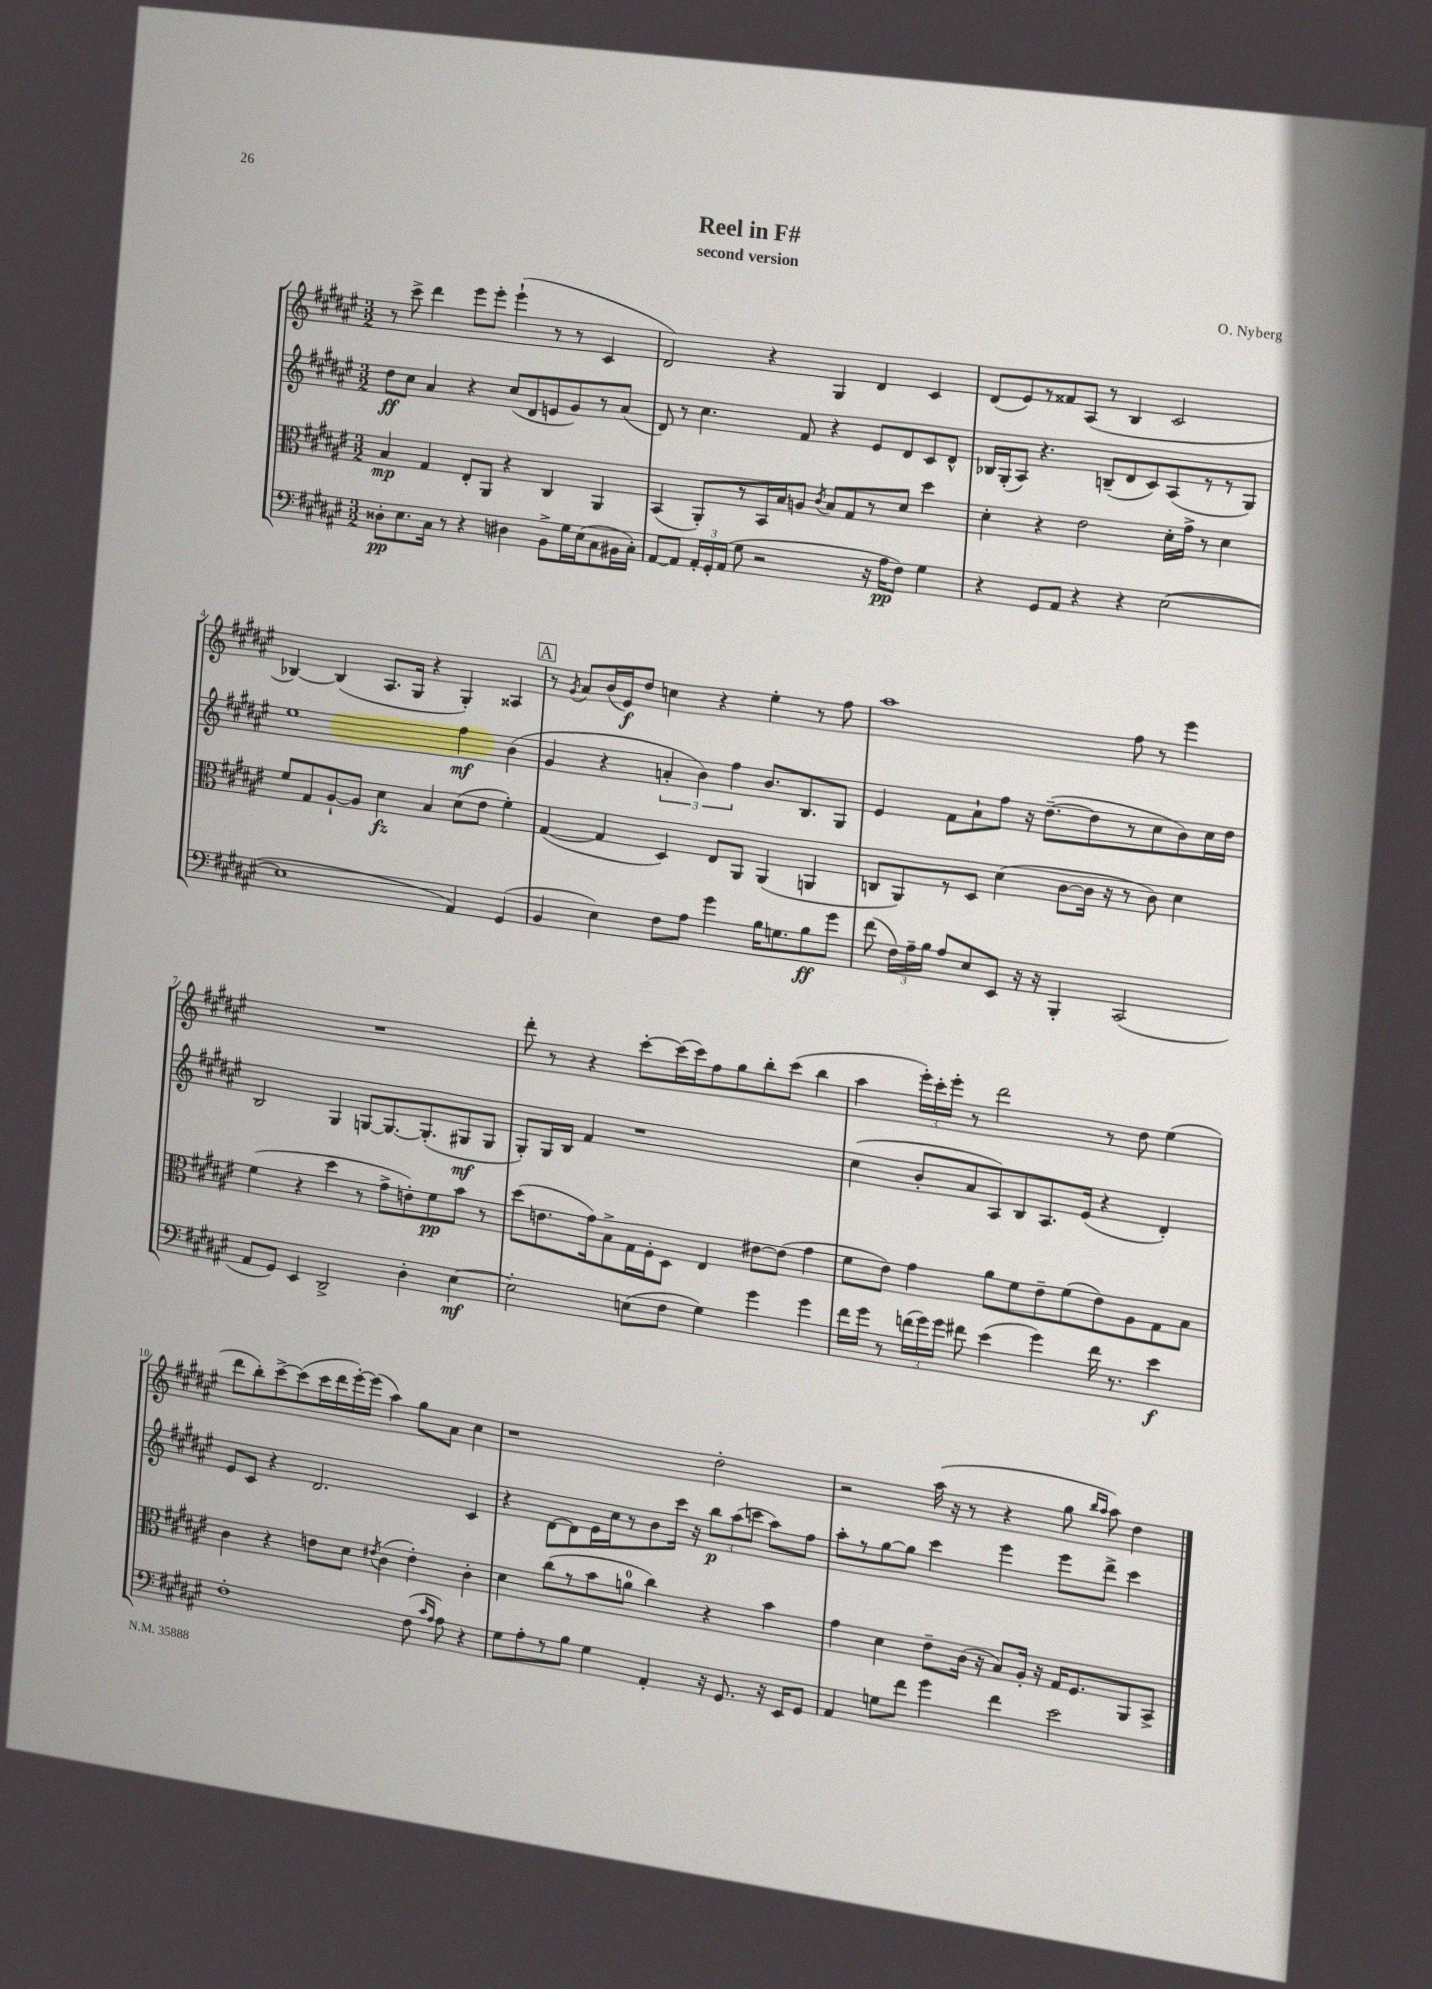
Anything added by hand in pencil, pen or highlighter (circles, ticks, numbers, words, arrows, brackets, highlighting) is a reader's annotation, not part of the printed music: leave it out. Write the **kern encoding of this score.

**kern	**dynam	**kern	**dynam	**kern	**dynam	**kern	**dynam
*part4	*part4	*part3	*part3	*part2	*part2	*part1	*part1
*staff4	*staff4	*staff3	*staff3	*staff2	*staff2	*staff1	*staff1
*clefF4	*	*clefC3	*	*clefG2	*	*clefG2	*
*k[f#c#g#d#a#e#]	*	*k[f#c#g#d#a#e#]	*	*k[f#c#g#d#a#e#]	*	*k[f#c#g#d#a#e#]	*
*M3/2	*	*M3/2	*	*M3/2	*	*M3/2	*
=1	=1	=1	=1	=1	=1	=1	=1
8D##X'\L	pp	4B/	mp	8dd#\L	ff	8r	.
8.E#\	.	.	.	8cc#\J	.	8ccc#^\	.
.	.	4G#/	.	4a#/	.	4ddd#\	.
16C#\Jk	.	.	.	.	.	.	.
8r	.	.	.	.	.	.	.
4r	.	8E#'/L	.	4r	.	8eee#\L	.
.	.	8AA#/J	.	.	.	8eee#'\J	.
4D#X\	.	4r	.	(8cc#/L	.	(4eee#`\	.
.	.	.	.	8d#/	.	.	.
8BB^\L	.	4C#/	.	8en/	.	8r	.
16G#\L	.	.	.	8g#/)	.	8r	.
(16E#\J	.	.	.	.	.	.	.
8C#\	.	4AA#/	.	8r	.	4c#/	.
16BB#X\L	.	.	.	(8a#/J	.	.	.
16C#'\JJ)	.	.	.	.	.	.	.
=2	=2	=2	=2	=2	=2	=2	=2
[8AA#/L	.	(4BB/	.	8d#/)	.	2d#/)	.
8AA#/J]	.	.	.	8r	.	.	.
24AA#'/LL	.	8AA#'/L)	.	4.cc#\	.	.	.
24GG#'/	.	.	.	.	.	.	.
(24AA#/JJ	.	.	.	.	.	.	.
8G#\	.	8r	.	.	.	.	.
2r	.	16BB/L	.	.	.	4r	.
.	.	16B/J	.	.	.	.	.
.	.	8An/J	.	8f#/	.	.	.
.	.	8qc#/	.	.	.	.	.
.	.	8B/L	.	4r	.	4G#/	.
.	.	8G#/	.	.	.	.	.
16r	.	8r	.	8e#/L	.	4d#/	.
16A#\KL	pp	.	.	.	.	.	.
8F#\J)	.	8d#/J	.	8d#/	.	.	.
4G#\	.	4dd#\	.	8c#/	.	4c#/	.
.	.	.	.	8d#^^/J	.	.	.
=3	=3	=3	=3	=3	=3	=3	=3
4r	.	4d#'\	.	16B-X/LL	.	(8d#/L	.
.	.	.	.	(16G#'/J	.	.	.
.	.	.	.	8A#/J)	.	8e#/)	.
8GG#/L	.	4r	.	4.r	.	8r	.
8AA#/J	.	.	.	.	.	8f##X/	.
4r	.	2e#\	.	.	.	(8A#/J	.
.	.	.	.	(8Bn~/L	.	8r	.
4r	.	.	.	8d#/	.	4B/	.
.	.	.	.	8c#/)	.	.	.
([2E#\	.	16d#'\LL	.	(8A#/	.	2c#/	.
.	.	16g#^\JJ	.	.	.	.	.
.	.	8r	.	8r	.	.	.
.	.	4d#\	.	8r	.	.	.
.	.	.	.	8G#/J)	.	.	.
!!LO:LB:g=z
=4	=4	=4	=4	=4	=4	=4	=4
1E#]	.	8f#/L	.	1ee#	.	[4B-X/)	.
.	.	8G#/	.	.	.	.	.
.	.	[8A#`/	.	.	.	(4B-/]	.
.	.	8A#/J]	.	.	.	.	.
.	.	4d#\	fz	.	.	8.A#/L	.
.	.	.	.	.	.	16G#/Jk	.
.	.	4B/	.	.	.	4r	.
4AA#/)	.	(8d#\L	.	4ff#\	mf	4G#'/)	.
.	.	8e#\J	.	.	.	.	.
(4GG#/	.	4f#'\)	.	(4b\	.	4A##X/	.
!!LO:REH:place=s1:t=A
=5	=5	=5	=5	=5	=5	=5	=5
4BB/	.	([4G#/	.	4g#/	.	8r	.
.	.	.	.	.	.	8qg#/	.
.	.	.	.	.	.	8a#/L	.
4E#\)	.	4G#/]	.	4r	.	(16b/L	.
.	.	.	.	.	.	16e#/J)	f
.	.	.	.	.	.	8dd#/J	.
8F#\L	.	4D#/)	.	6an'/	.	4ccn\	.
8A#\J	.	.	.	.	.	.	.
.	.	.	.	6b\)	.	.	.
4g#\	.	8E#/L	.	.	.	4r	.
.	.	.	.	6ff#\	.	.	.
.	.	8AA#/J	.	.	.	.	.
16B\KL	.	(4AA#/	.	8.b/L	.	4ee#'\	.
8.Gn\	.	.	.	.	.	.	.
.	.	.	.	8.B/	.	.	.
8B\	ff	4AAn/	.	.	.	8r	.
8g#\J	.	.	.	8G#/J	.	8ff#\	.
=6	=6	=6	=6	=6	=6	=6	=6
(8f#\	.	8Cn/L	.	4e#/	.	1aa#	.
24F#\LL)	.	8AA#/)	.	.	.	.	.
24A#~\	.	.	.	.	.	.	.
24B\JJ	.	.	.	.	.	.	.
8A#/L	.	8r	.	8f#\L	.	.	.
8E#/	.	8D#/J	.	8a#`\	.	.	.
8EE#/J	.	(4d#\	.	8ff#\J	.	.	.
16r	.	.	.	16r	.	.	.
16r	.	.	.	([8.dd#~\L	.	.	.
4BBB'/	.	[8c#\L	.	.	.	.	.
.	.	16c#\Jk]	.	8dd#\]	.	.	.
.	.	16r	.	.	.	.	.
(2CC#/	.	8r	.	8r	.	8ff#\	.
.	.	8c#\)	.	8cc#\	.	8r	.
.	.	4d#\	.	8b\)	.	4eee#\	.
.	.	.	.	16cc#\L	.	.	.
.	.	.	.	16dd#\JJ	.	.	.
!!LO:LB:g=z
=7	=7	=7	=7	=7	=7	=7	=7
8AA#/L	.	(4f#\	.	2B/	.	1.r	.
8GG#/J)	.	.	.	.	.	.	.
4EE#/	.	4r	.	.	.	.	.
2DD#^/	.	4dd#\	.	4G#/	.	.	.
.	.	8r	.	[8Gn/L	.	.	.
.	.	8g#^\L	.	8.G/_	.	.	.
4D#'\	.	8en'\)	.	.	.	.	.
.	.	.	.	(8.G'/]	.	.	.
.	.	8f#\	pp	.	.	.	.
[4E#\	mf	8b\J	.	8G#X/	mf	.	.
.	.	8r	.	8G#/J	.	.	.
=8	=8	=8	=8	=8	=8	=8	=8
2E#'\]	.	(8dd#\L	.	8G#'/L)	.	8ddd#'\	.
.	.	8.en\	.	16G#/L	.	8r	.
.	.	.	.	16B/JJ	.	.	.
.	.	.	.	4f#/	.	4r	.
.	.	16g#\k)	.	.	.	.	.
.	.	8B^\	.	.	.	.	.
(8En\L	.	16G#\L	.	1r	.	[8ccc#'\L	.
.	.	16F#'\J	.	.	.	.	.
8F#\J	.	8D#\J	.	.	.	(16ccc#\L]	.
.	.	.	.	.	.	16ccc#\J)	.
4G#\)	.	4E#/	.	.	.	8ff#\	.
.	.	.	.	.	.	8gg#\	.
4g#\	.	[8e#X\L	.	.	.	8bb'\	.
.	.	(8e#\J]	.	.	.	(8ccc#\J	.
4g#\	.	4g#\	.	.	.	4bb\	.
=9	=9	=9	=9	=9	=9	=9	=9
16f#\LL	.	8f#\L	.	(4cc#\	.	4aa#\	.
16g#\JJ	.	.	.	.	.	.	.
8r	.	8e#\J)	.	.	.	.	.
(24fn\LL	.	4g#\	.	8b'/L	.	24eee#'\LL)	.
24g#\)	.	.	.	.	.	24ccc#'\	.
24g#\JJ	.	.	.	.	.	24eee#'\JJ	.
8f#X\	.	.	.	8a#/	.	8r	.
(4e#\	.	8a#\L	.	8A#/)	.	2ddd#\	.
.	.	8f#\	.	8B/	.	.	.
4g#\)	.	8e#~\	.	8.A#/	.	.	.
.	.	(8f#\	.	.	.	.	.
.	.	.	.	(16e#/Jk	.	.	.
16f#\	.	8e#\)	.	4r	.	8r	.
8.r	.	.	.	.	.	.	.
.	.	8A#\	.	.	.	8dd#\	.
4e#\	f	8G#\	.	4d#'/)	.	(4ee#\	.
.	.	8B\J	.	.	.	.	.
!!LO:LB:g=z
=10	=10	=10	=10	=10	=10	=10	=10
1F#'	.	4c#\	.	8e#/L	.	8ddd#\L	.
.	.	.	.	8c#/J	.	8bb'\)	.
.	.	4r	.	4r	.	[8ccc#^\	.
.	.	.	.	.	.	(8ccc#\]	.
.	.	8en\L	.	2.d#/	.	16ccc#\L	.
.	.	.	.	.	.	16ddd#\	.
.	.	8d#\J	.	.	.	[16eee#'\)	.
.	.	.	.	.	.	(16eee#\JJ]	.
.	.	8qe#X/	.	.	.	.	.
.	.	(4c#\	.	.	.	4aa#\)	.
(8F#\	.	4e#'\)	.	.	.	8gg#\L	.
16qqc#/LL	.	.	.	.	.	.	.
16qqA#/JJ	.	.	.	.	.	.	.
8A#\)	.	.	.	.	.	8a#\J	.
4r	.	4c#'\	.	4c#/	.	4cc#\	.
=11	=11	=11	=11	=11	=11	=11	=11
8G#\L	.	4d#\	.	4r	.	1r	.
8A#'\	.	.	.	.	.	.	.
8r	.	(8cc#\L	.	[8d#\L	.	.	.
8B\J	.	8r	.	8d#\]	.	.	.
4G#\	.	8b\	.	16e#\L	.	.	.
.	.	.	.	16cc#\J	.	.	.
.	.	8an\J	.	8r	.	.	.
4AA#'/	.	4cc#\)	.	8b\	.	.	.
.	.	.	.	16ccc#\Jk	.	.	.
.	.	.	.	16r	.	.	.
16r	.	4r	.	12bb\L	p	2dd#'\	.
8.GG#/	.	.	.	.	.	.	.
.	.	.	.	(12aa#\	.	.	.
.	.	.	.	12cccn\J	.	.	.
16r	.	4b\	.	8aa#\L)	.	.	.
16EE#/KL	.	.	.	.	.	.	.
8GG#/J	.	.	.	8ff#\J	.	.	.
=12	=12	=12	=12	=12	=12	=12	=12
4AA#/	.	4g#\	.	8aa#'\L	.	2r	.
.	.	.	.	8r	.	.	.
8Gn\L	.	4d#\	.	[8gg#\	.	.	.
8f#\J	.	.	.	8gg#\J]	.	.	.
4g#\	.	8e#~\L	.	4ccc#\	.	(16aa#\	.
.	.	.	.	.	.	16r	.
.	.	(16c#\Jk	.	.	.	8r	.
.	.	16r	.	.	.	.	.
4f#\	.	8B/L)	.	4eee#\	.	4r	.
.	.	16A#'/Jk	.	.	.	.	.
.	.	16r	.	.	.	.	.
2e#\	.	16G#/KL	.	8eee#\L	.	8gg#\	.
.	.	8.F#/	.	.	.	.	.
.	.	.	.	.	.	16qqbb/LL	.
.	.	.	.	.	.	16qqaa#/JJ	.
.	.	.	.	8ddd#^\J	.	8aa#\)	.
.	.	8AA#/	.	4ccc#\	.	4dd#\	.
.	.	8BB^/J	.	.	.	.	.
==	==	==	==	==	==	==	==
*-	*-	*-	*-	*-	*-	*-	*-
